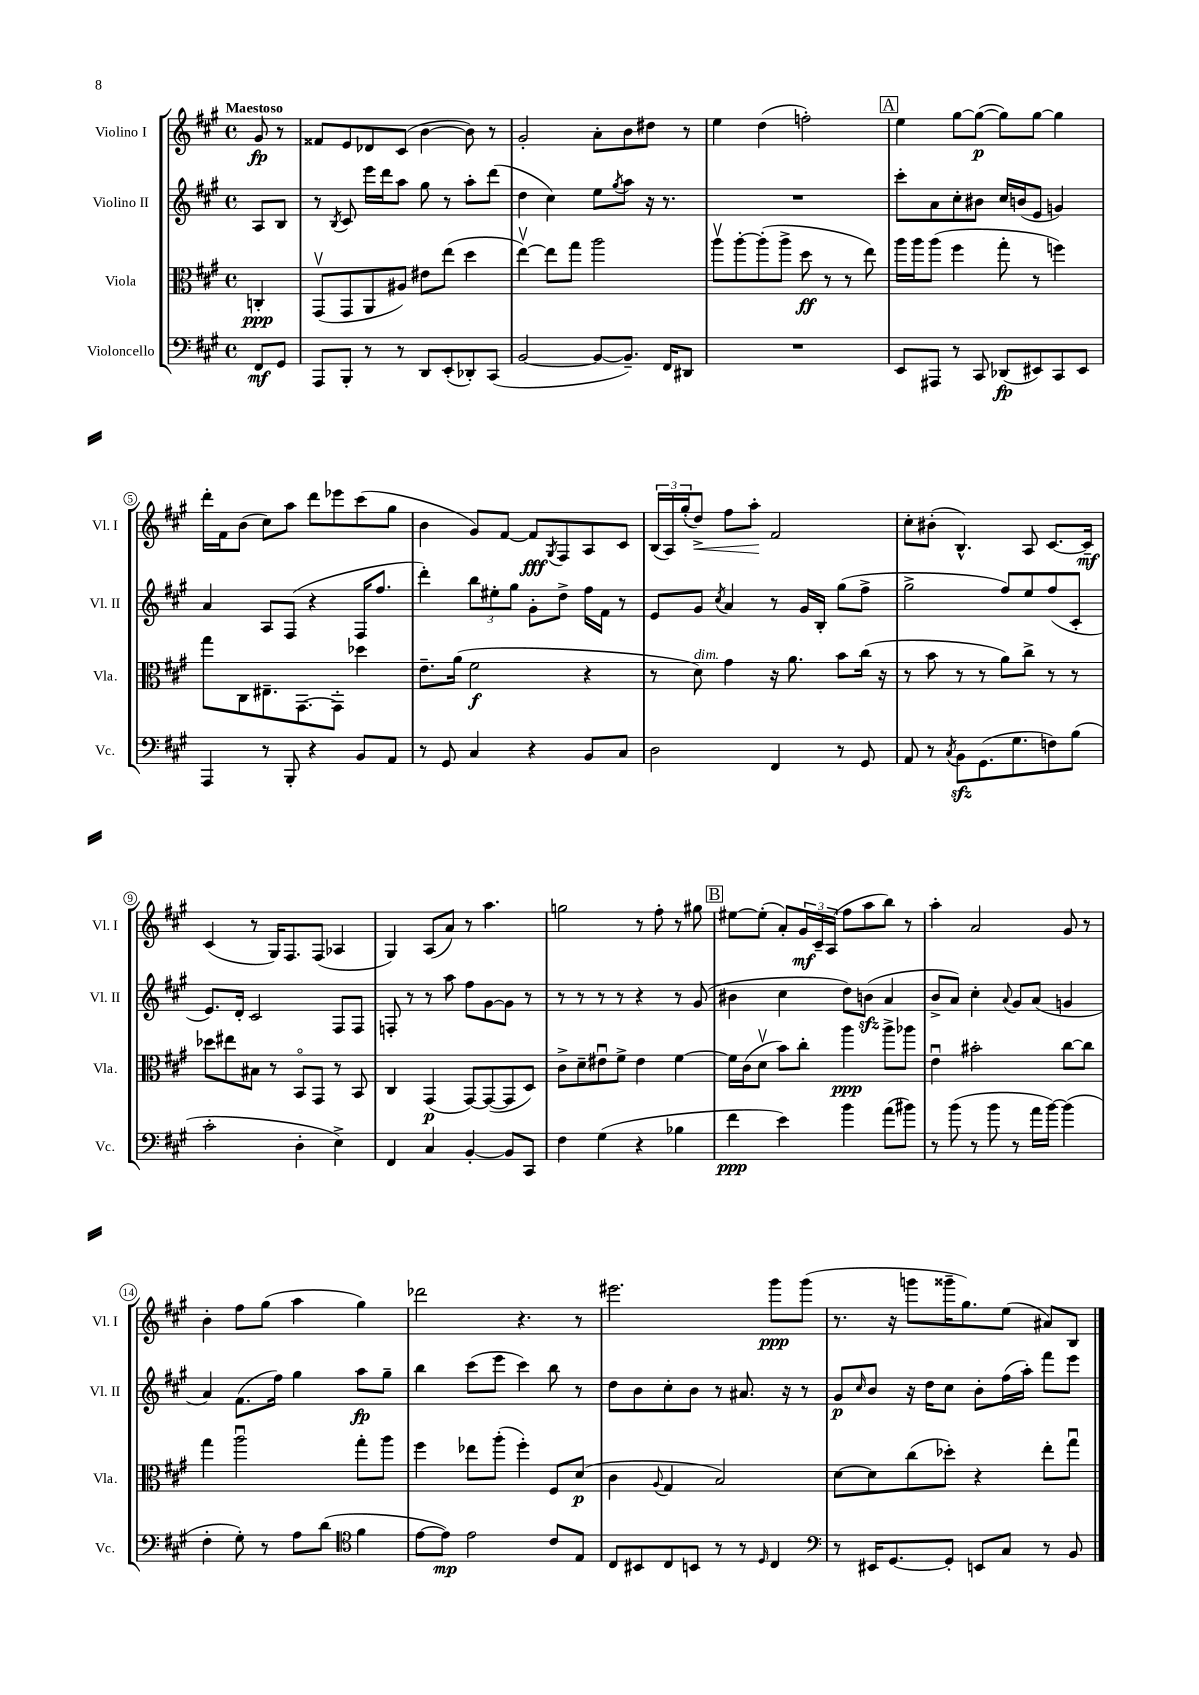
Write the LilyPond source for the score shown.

<<
\new StaffGroup <<
\new Staff = "s0" \with { instrumentName = "Violino I" shortInstrumentName = "Vl. I" } {
    \clef treble \key a \major \defaultTimeSignature \time 4/4 \partial 4 \tempo "Maestoso"
    gis'8\fp r8 |
    fisis'8 e'8 des'8 cis'8( b'4~ b'8) r8 |
    gis'2-. a'8-. b'8 dis''8 r8 |
    e''4 d''4( f''2-.) |
    \mark \markup { \box "A" } e''4 gis''8~ gis''8~\p( gis''8) gis''8~ gis''4 |
    d'''16-. fis'16 b'8( cis''8) a''8 d'''8 ees'''8 cis'''8( gis''8 |
    b'4 gis'8) fis'8~ fis'8\fff \acciaccatura { gis8 } fis8 a8 cis'8 |
    \tuplet 3/2 { b16( a16) gis''16-.( } d''8->\<) fis''8 a''8-.\! fis'2 |
    cis''8-. bis'8-.( b4.-^) a8 cis'8.~ cis'16--\mf |
    cis'4( r8 gis16) fis8. fis8( aes4 |
    gis4) a8( a'8) r8 a''4. |
    g''2 r8 fis''8-. r8 gis''8 |
    \mark \markup { \box "B" } eis''8~ eis''8-.( a'8-.) \tuplet 3/2 { gis'16\mf cis'16-- a16( } fis''8 a''8 b''8) r8 |
    a''4-. a'2 gis'8 r8 |
    b'4-. fis''8 gis''8( a''4 gis''4) |
    des'''2 r4. r8 |
    eis'''2. gis'''8\ppp gis'''8( |
    r8. r16 g'''8 gisis'''16-- gis''8.) e''8( ais'8) b8 \bar "|." |
}
\new Staff = "s1" \with { instrumentName = "Violino II" shortInstrumentName = "Vl. II" } {
    \clef treble \key a \major \defaultTimeSignature \time 4/4 \partial 4
    a8 b8 |
    r8 \acciaccatura { b8 } cis'8 e'''16 d'''16 a''8 gis''8 r8 a''8-. d'''8( |
    d''4 cis''4) e''8 \acciaccatura { gis''8 } a''8 r16 r8. |
    R1 |
    \mark \markup { \box "A" } cis'''8-. a'8 cis''8-. bis'8 cis''16 b'16( e'8 g'4) |
    a'4 a8 fis8( r4 fis16 fis''8. |
    d'''4-.) \tuplet 3/2 { b''8 eis''8-. gis''8 } gis'8-. d''8-> fis''16 fis'16 r8 |
    e'8 gis'8 \acciaccatura { cis''8 } a'4 r8 gis'16 b16-. gis''8( fis''8-> |
    gis''2-> fis''8) e''8 fis''8( cis'8-. |
    e'8.) d'16-. cis'2 fis8 fis8 |
    f8-. r8 r8 a''8 fis''8 gis'8~ gis'8 r8 |
    r8 r8 r8 r8 r4 r8 gis'8( |
    \mark \markup { \box "B" } bis'4 cis''4 d''8) b'8\sfz( a'4 |
    b'8-> a'8) cis''4-. \appoggiatura { a'8 } gis'8 a'8( g'4 |
    a'4) fis'8.( fis''16) gis''4 a''8\fp gis''8-- |
    b''4 cis'''8( e'''8 cis'''4) b''8 r8 |
    d''8 b'8 cis''8-. b'8 r8 ais'8. r16 r8 |
    gis'8\p \grace { cis''16 } b'8 r16 d''16 cis''8 b'8-. fis''16( a''16-.) fis'''8 e'''8 \bar "|." |
}
\new Staff = "s2" \with { instrumentName = "Viola" shortInstrumentName = "Vla." } {
    \clef alto \key a \major \defaultTimeSignature \time 4/4 \partial 4
    c4-.\ppp |
    gis,8\upbow( gis,8 a,8 ais8) eis'8 e''8( d''4 |
    e''4~\upbow) e''8 gis''8 a''2 |
    a''8\upbow a''8~-. a''8-.( a''8-> d''8\ff r8 r8 e''8) |
    \mark \markup { \box "A" } a''16 a''16 a''8( fis''4 gis''8-. r8 f''4) |
    gis''8 cis8 eis8.-- gis,8.~ gis,8-. des''4 |
    e'8.-- a'16( fis'2\f r4 |
    r8 d'8^\markup { \italic "dim." }) gis'4 r16 a'8. b'8 cis''16( r16 |
    r8 b'8 r8 r8 a'8) cis''8-> r8 r8 |
    des''8 eis''8 bis8 r8 b,8\flageolet gis,8 r8 b,8 |
    cis4 gis,4\p( gis,8~) gis,8~( gis,8 d8) |
    cis'8-> d'8-- eis'8\downbow fis'8-> eis'4 fis'4~ |
    \mark \markup { \box "B" } fis'16 cis'16( d'8\upbow b'8) cis''8-. a''4\ppp a''8-> aes''8 |
    e'4\downbow bis'2-. cis''8~ cis''8 |
    gis''4 a''2\downbow gis''8-. a''8 |
    fis''4 ees''8 a''8-.( fis''4-.) fis8 d'8\p( |
    cis'4 \appoggiatura { a8 } gis4 b2) |
    d'8~ d'8 cis''8( des''8-.) r4 e''8-. gis''8\downbow \bar "|." |
}
\new Staff = "s3" \with { instrumentName = "Violoncello" shortInstrumentName = "Vc." } {
    \clef bass \key a \major \defaultTimeSignature \time 4/4 \partial 4
    fis,8\mf gis,8 |
    a,,8 b,,8-. r8 r8 d,8 e,8-.( des,8-.) cis,8( |
    b,2~ b,8~ b,8.--) fis,16 dis,8 |
    R1 |
    \mark \markup { \box "A" } e,8 ais,,8 r8 cis,8 des,8\fp( eis,8) cis,8 eis,8 |
    a,,4 r8 b,,8-. r4 b,8 a,8 |
    r8 gis,8 cis4 r4 b,8 cis8 |
    d2 fis,4 r8 gis,8 |
    a,8 r8 \acciaccatura { cis8 } b,8\sfz gis,8.( gis8. f8) b8( |
    cis'2-. d4-. e4->) |
    fis,4 cis4 b,4~-. b,8 cis,8 |
    fis4 gis4( r4 bes4 |
    \mark \markup { \box "B" } fis'4\ppp e'4) b'4 a'8( bis'8) |
    r8 b'8( r8 b'8 r8 a'16 b'16~) b'4( |
    fis4-. gis8-.) r8 a8 d'8( \clef tenor fis'4 |
    e'8~ e'8\mp) e'2 cis'8 e8 |
    cis8 bis,8 cis8 b,8 r8 r8 \grace { d16 } cis4 |
    \clef bass r8 eis,16 gis,8.~ gis,8-. e,8 cis8 r8 b,8 \bar "|." |
}
>>
>>
\layout { \context { \Score \override BarNumber.stencil = #(make-stencil-circler 0.1 0.3 ly:text-interface::print) } }
